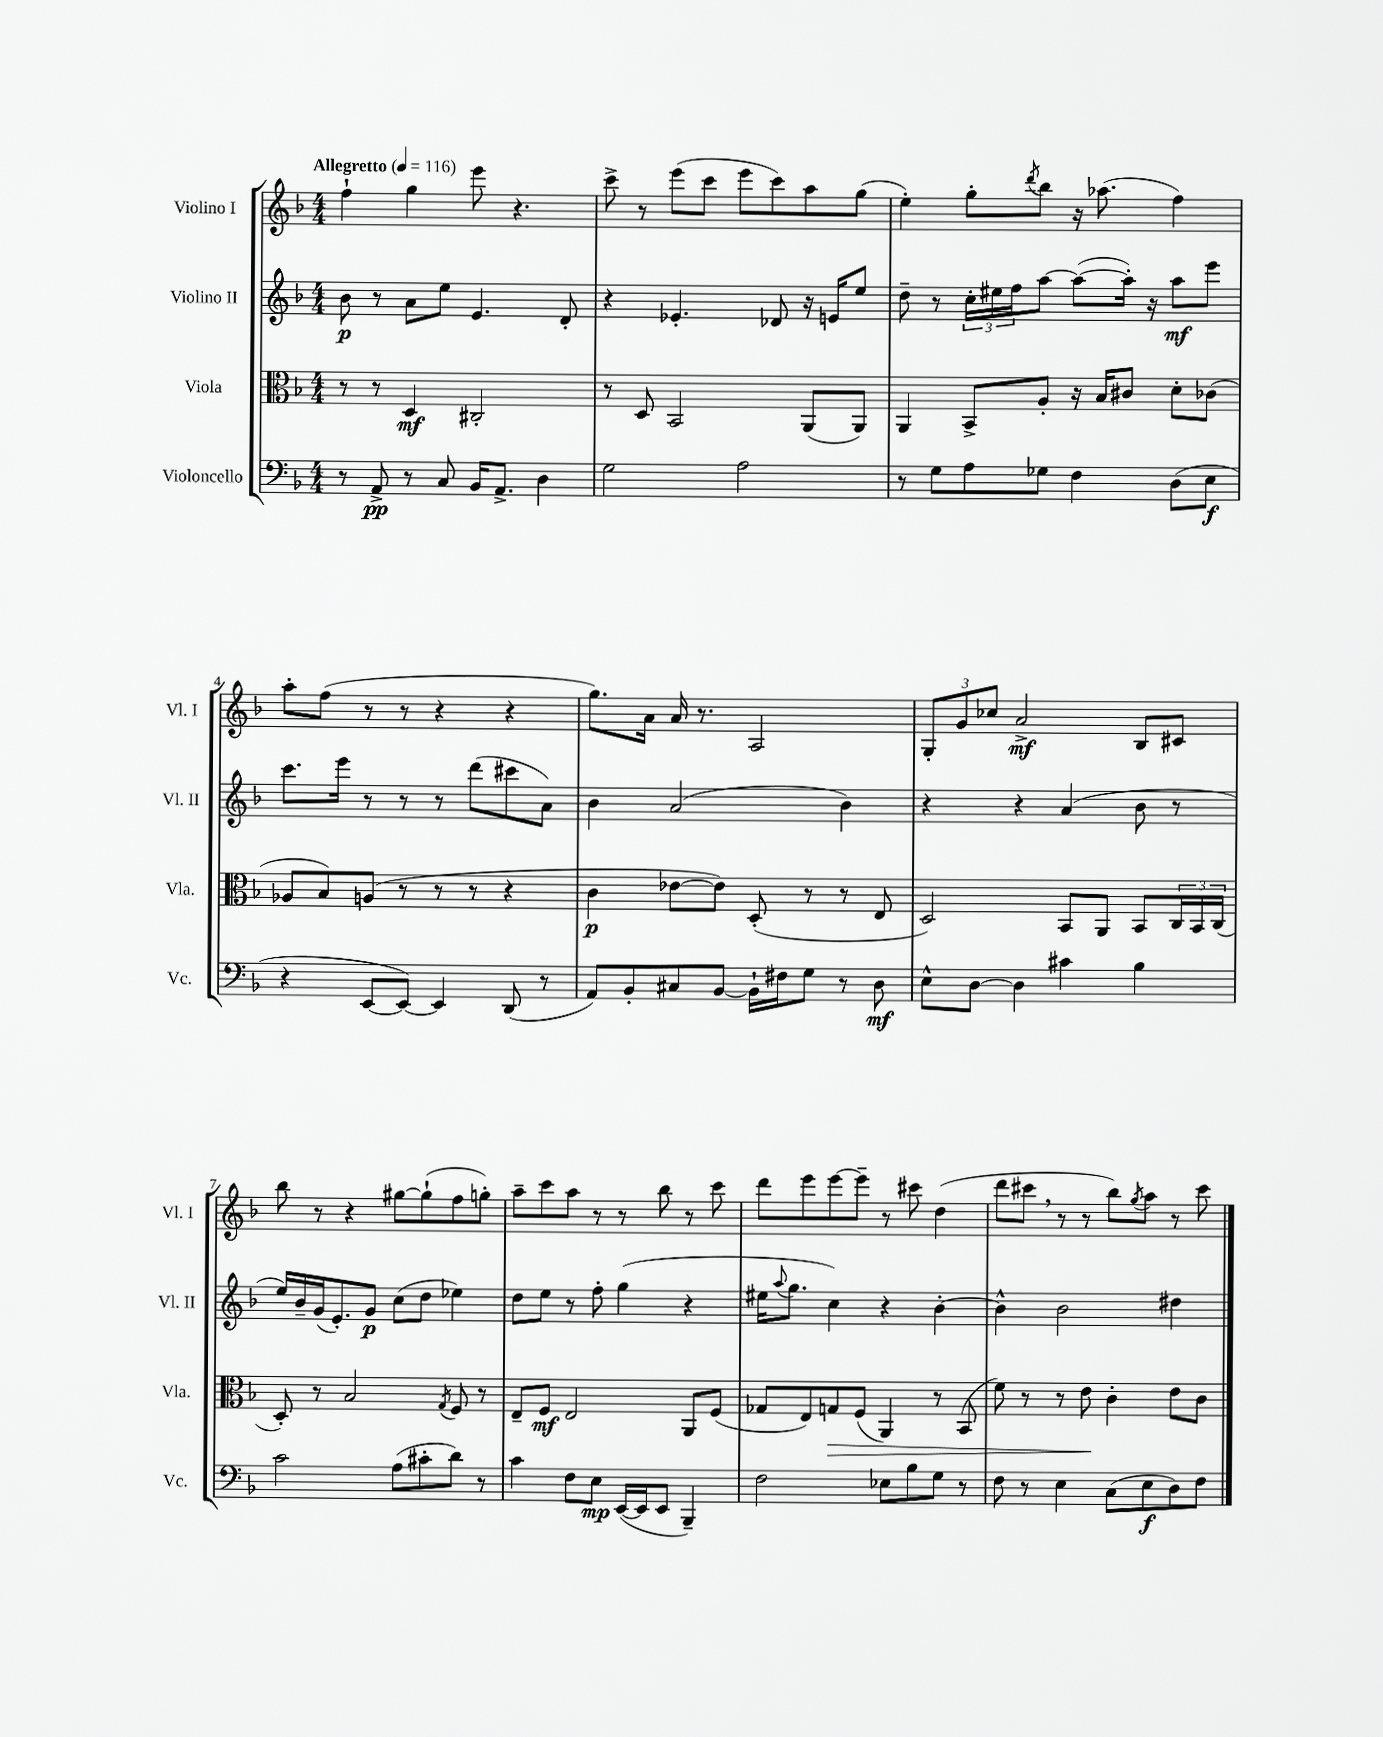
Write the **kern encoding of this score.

**kern	**kern	**kern	**kern
*staff4	*staff3	*staff2	*staff1
*clefF4	*clefC3	*clefG2	*clefG2
*k[b-]	*k[b-]	*k[b-]	*k[b-]
*M4/4	*M4/4	*M4/4	*M4/4
*MM116	*MM116	*MM116	*MM116
8r	8r	8b-	4ff`
8AA^	8r	8r	.
8r	4D	8a	4gg
8C	.	8ee	.
16BB-	2C#'	4.e	8eee
8.AA^	.	.	.
.	.	.	4.r
4D	.	.	.
.	.	8d'	.
=	=	=	=
2G	8r	4r	8ccc^
.	8D	.	8r
.	2BB-	4.e-'	(8eee
.	.	.	8ccc
2A	.	.	8eee
.	.	8d-	8ccc)
.	(8AA	16r	8aa
.	.	16e	.
.	8AA)	8ee	(8gg
=	=	=	=
8r	4AA	8dd~	4ee')
8G	.	8r	.
8A	8BB-^	24cc'	8gg'
.	.	24ee#	.
.	.	24ff	.
.	.	.	8qddd
8G-	8A'	[8aa	8bb-
4F	16r	(8aa_	16r
.	16B-	.	(8.aa-
.	8c#	16aa'])	.
.	.	16r	.
(8D	8d'	8aa	4ff)
8E	(8c-	8eee	.
=	=	=	=
4r	8A-	8.ccc	8aa'
.	8B-)	.	(8ff
.	.	16eee	.
[8EE	(8A	8r	8r
8EE_)	8r	8r	8r
4EE]	8r	8r	4r
.	8r	(8ddd	.
(8DD	4r	8ccc#	4r
8r	.	8a)	.
=	=	=	=
8AA)	4c	4b-	8.gg)
8BB-'	.	.	.
.	.	.	16a
8C#	[8e-	(2a	16a
.	.	.	8.r
[8BB-	8e-])	.	.
16BB-`]	(8D'	.	2A
16F#	.	.	.
8G	8r	.	.
8r	8r	4b-)	.
8D	8E	.	.
=	=	=	=
8E^^	2D)	4r	12G'
.	.	.	12g
[8D	.	.	.
.	.	.	12cc-
4D]	.	4r	2a^
4c#	8BB-	(4a	.
.	8AA	.	.
4B-	8BB-	8b-	8B-
.	24C	8r	8c#
.	24BB-	.	.
.	(24C	.	.
=	=	=	=
2c	8D')	16ee)	8bb-
.	.	16b-~	.
.	8r	(16g	8r
.	.	8.e')	.
.	2B-	.	4r
.	.	8g	.
(8A	.	(8cc	[8gg#
8c#'	.	8dd	(8gg#`]
.	8qG	.	.
8d)	8F	4ee-)	8ff
8r	8r	.	8gg')
=	=	=	=
4c	8E~	8dd	8aa~
.	8F	8ee	8ccc
8F	2E	8r	8aa
8E	.	8ff'	8r
([16EE	.	(4gg	8r
16EE]	.	.	.
8EE	.	.	8bb-
4BBB-~)	8AA	4r	8r
.	(8F	.	8ccc
=	=	=	=
2F	8G-	16ee#	8ddd
.	.	8qqaa	.
.	.	8.gg	.
.	8E)	.	8eee
.	8G	4cc)	[8eee
.	(8F	.	8eee~]
8E-	4AA)	4r	8r
8B-	.	.	8ccc#
8G	8r	[4b-'	(4dd
8r	(8BB-	.	.
=	=	=	=
8F	8f)	4b-^^]	8ddd
8r	8r	.	8ccc#
4E	8r	2b-	8r
.	8e	.	8r
(8C	4c'	.	8bb-)
.	.	.	8qgg
8E	.	.	8aa
8D)	8e	4dd#	8r
8F	8c	.	8ccc#
==	==	==	==
*-	*-	*-	*-
